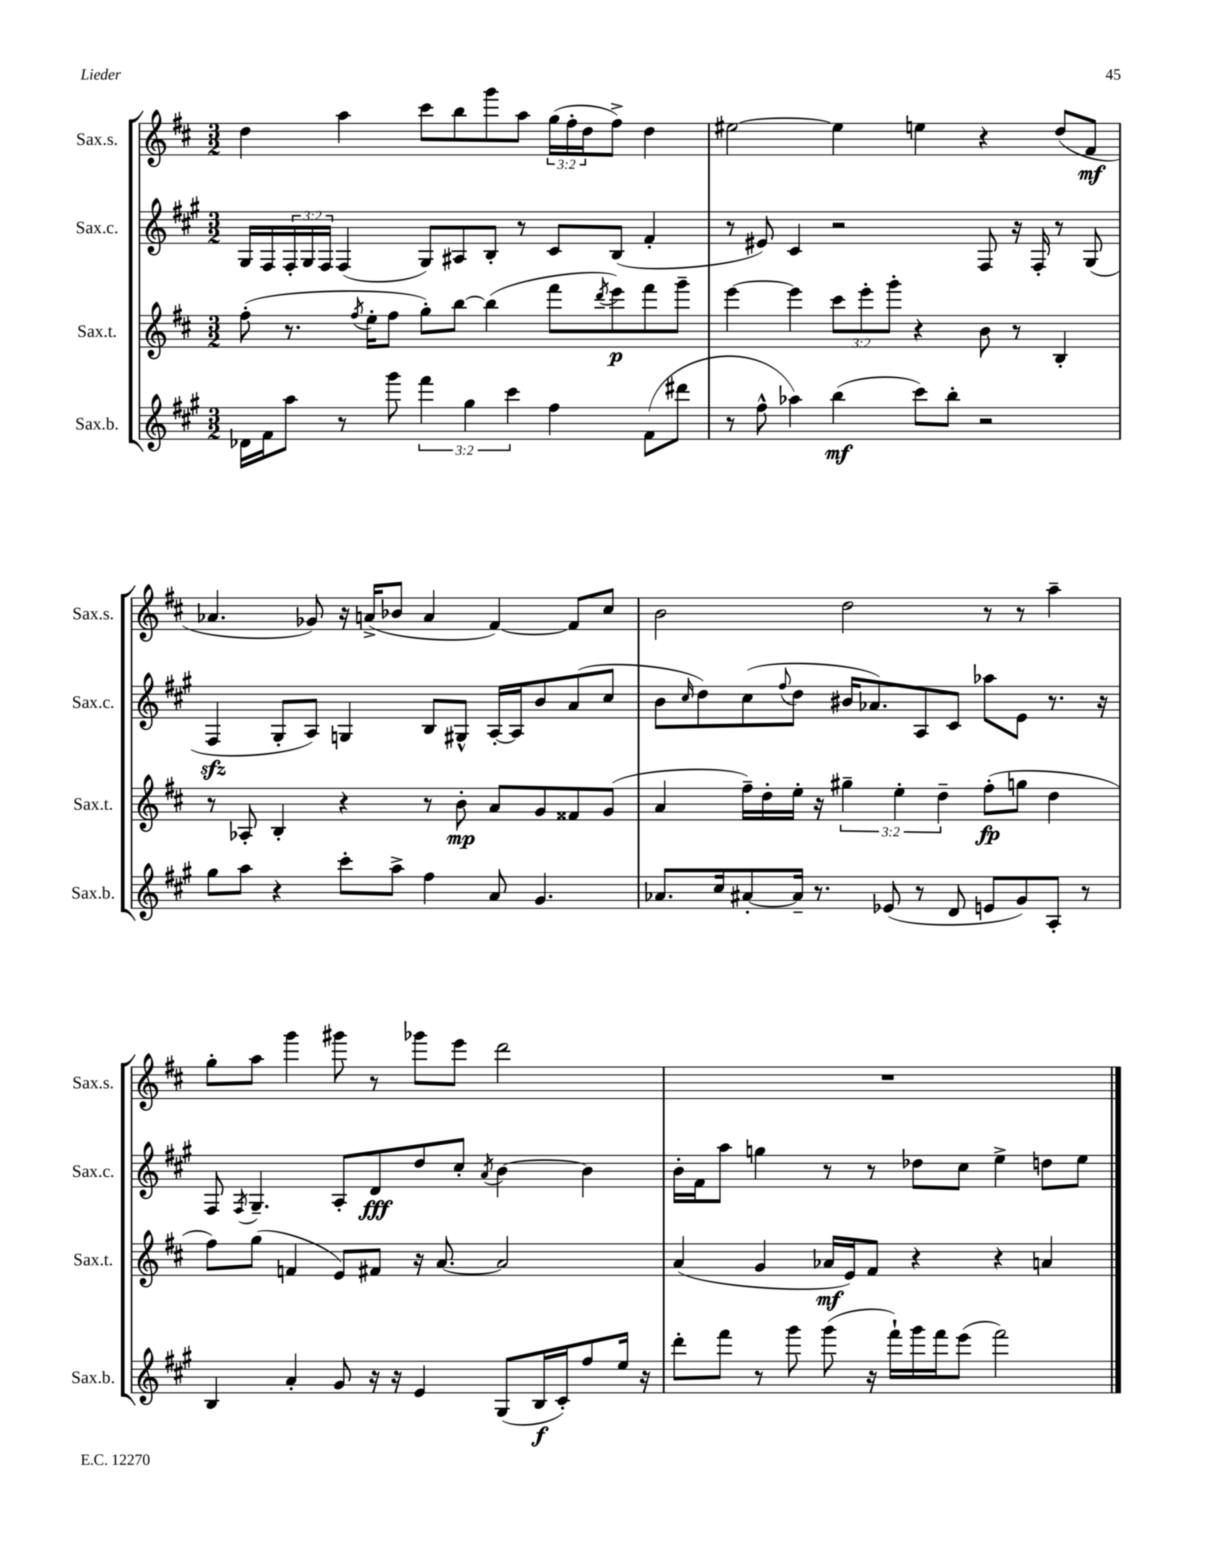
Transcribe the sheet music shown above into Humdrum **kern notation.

**kern	**kern	**kern	**kern
*staff4	*staff3	*staff2	*staff1
*clefG2	*clefG2	*clefG2	*clefG2
*k[f#c#g#]	*k[f#c#]	*k[f#c#g#]	*k[f#c#]
*M3/2	*M3/2	*M3/2	*M3/2
16d-	(8ff#'	16G#	4dd
16f#	.	16F#	.
8aa	8.r	24F#'	.
.	.	24G#	.
.	.	24F#	.
8r	.	(4F#	4aa
.	8qff#	.	.
.	16ee'	.	.
8ggg#	8ff#	.	.
6fff#	8gg')	8G#)	8ccc#
.	[8bb	8A#	8bb
6gg#	.	.	.
.	(4bb]	8B'	8ggg
6ccc#	.	.	.
.	.	8r	8aa
4ff#	8fff#	8c#	(24gg
.	.	.	24ff#'
.	.	.	24dd
.	8qddd	.	.
.	8eee)	(8B	8ff#^)
(8f#	8fff#	4f#'	4dd
8ddd#	8ggg~	.	.
=	=	=	=
8r	[4eee	8r	[2ee#
8ff#^^	.	8e#)	.
4aa-)	4eee]	4c#	.
(4bb	12ccc#	2r	4ee#]
.	12eee'	.	.
.	12ggg'	.	.
8ccc#)	4r	.	4ee
8bb'	.	.	.
2r	8b	8F#	4r
.	8r	16r	.
.	.	16F#'	.
.	4B'	8r	(8dd
.	.	(8G#	8f#
=	=	=	=
8gg#	8r	4F#	4.a-
8aa	8A-'	.	.
4r	4B'	8G#'	.
.	.	8A)	8g-)
8ccc#'	4r	4G	16r
.	.	.	(16a^
8aa^	.	.	8b-
4ff#	8r	8B	4a
.	8b'	8G#^^	.
8a	8a	[16A'	[4f#)
.	.	16A]	.
4.g#	8g	8b	.
.	8f##	(8a	8f#]
.	(8g	8cc#	8cc#
=	=	=	=
8.a-	4a	8b	2b
.	.	16qqcc#	.
.	.	8dd)	.
16cc#	.	.	.
[8a#'	16ff#~)	(8cc#	.
.	16dd'	.	.
.	.	8qqff#	.
16a#~]	16ee'	8dd	.
8.r	16r	.	.
.	6gg#~	16b#	2dd
.	.	8.a-)	.
(8e-	.	.	.
.	6ee'	.	.
8r	.	8A	.
.	6dd~	.	.
8d	.	8c#	.
8e	(8ff#'	8aa-	8r
8g#)	8gg	8e	8r
8A'	4dd	8.r	4aa~
8r	.	.	.
.	.	16r	.
=	=	=	=
4B	8ff#)	8F#	8gg'
.	.	8qF#	.
.	(8gg	4.G#~	8aa
4a'	4f	.	4ggg
8g#	8e)	8A'	8ggg#
16r	8f#	8d	8r
16r	.	.	.
4e	16r	8dd	8ggg-
.	[8.a	.	.
.	.	8cc#'	8eee
.	.	8qa	.
(8G#	2a]	[4b	2ddd
16B	.	.	.
16c#')	.	.	.
8ff#	.	4b]	.
16ee	.	.	.
16r	.	.	.
=	=	=	=
8ddd'	(4a	16b'	1.r
.	.	16f#	.
8fff#	.	8aa	.
8r	4g	4gg	.
8ggg#	.	.	.
(8ggg#	16a-	8r	.
.	16e)	.	.
16r	8f#	8r	.
16fff#`)	.	.	.
16ggg#	4r	8dd-	.
16fff#	.	.	.
(8eee	.	8cc#	.
2fff#)	4r	4ee^	.
.	4a	8dd	.
.	.	8ee	.
==	==	==	==
*-	*-	*-	*-
